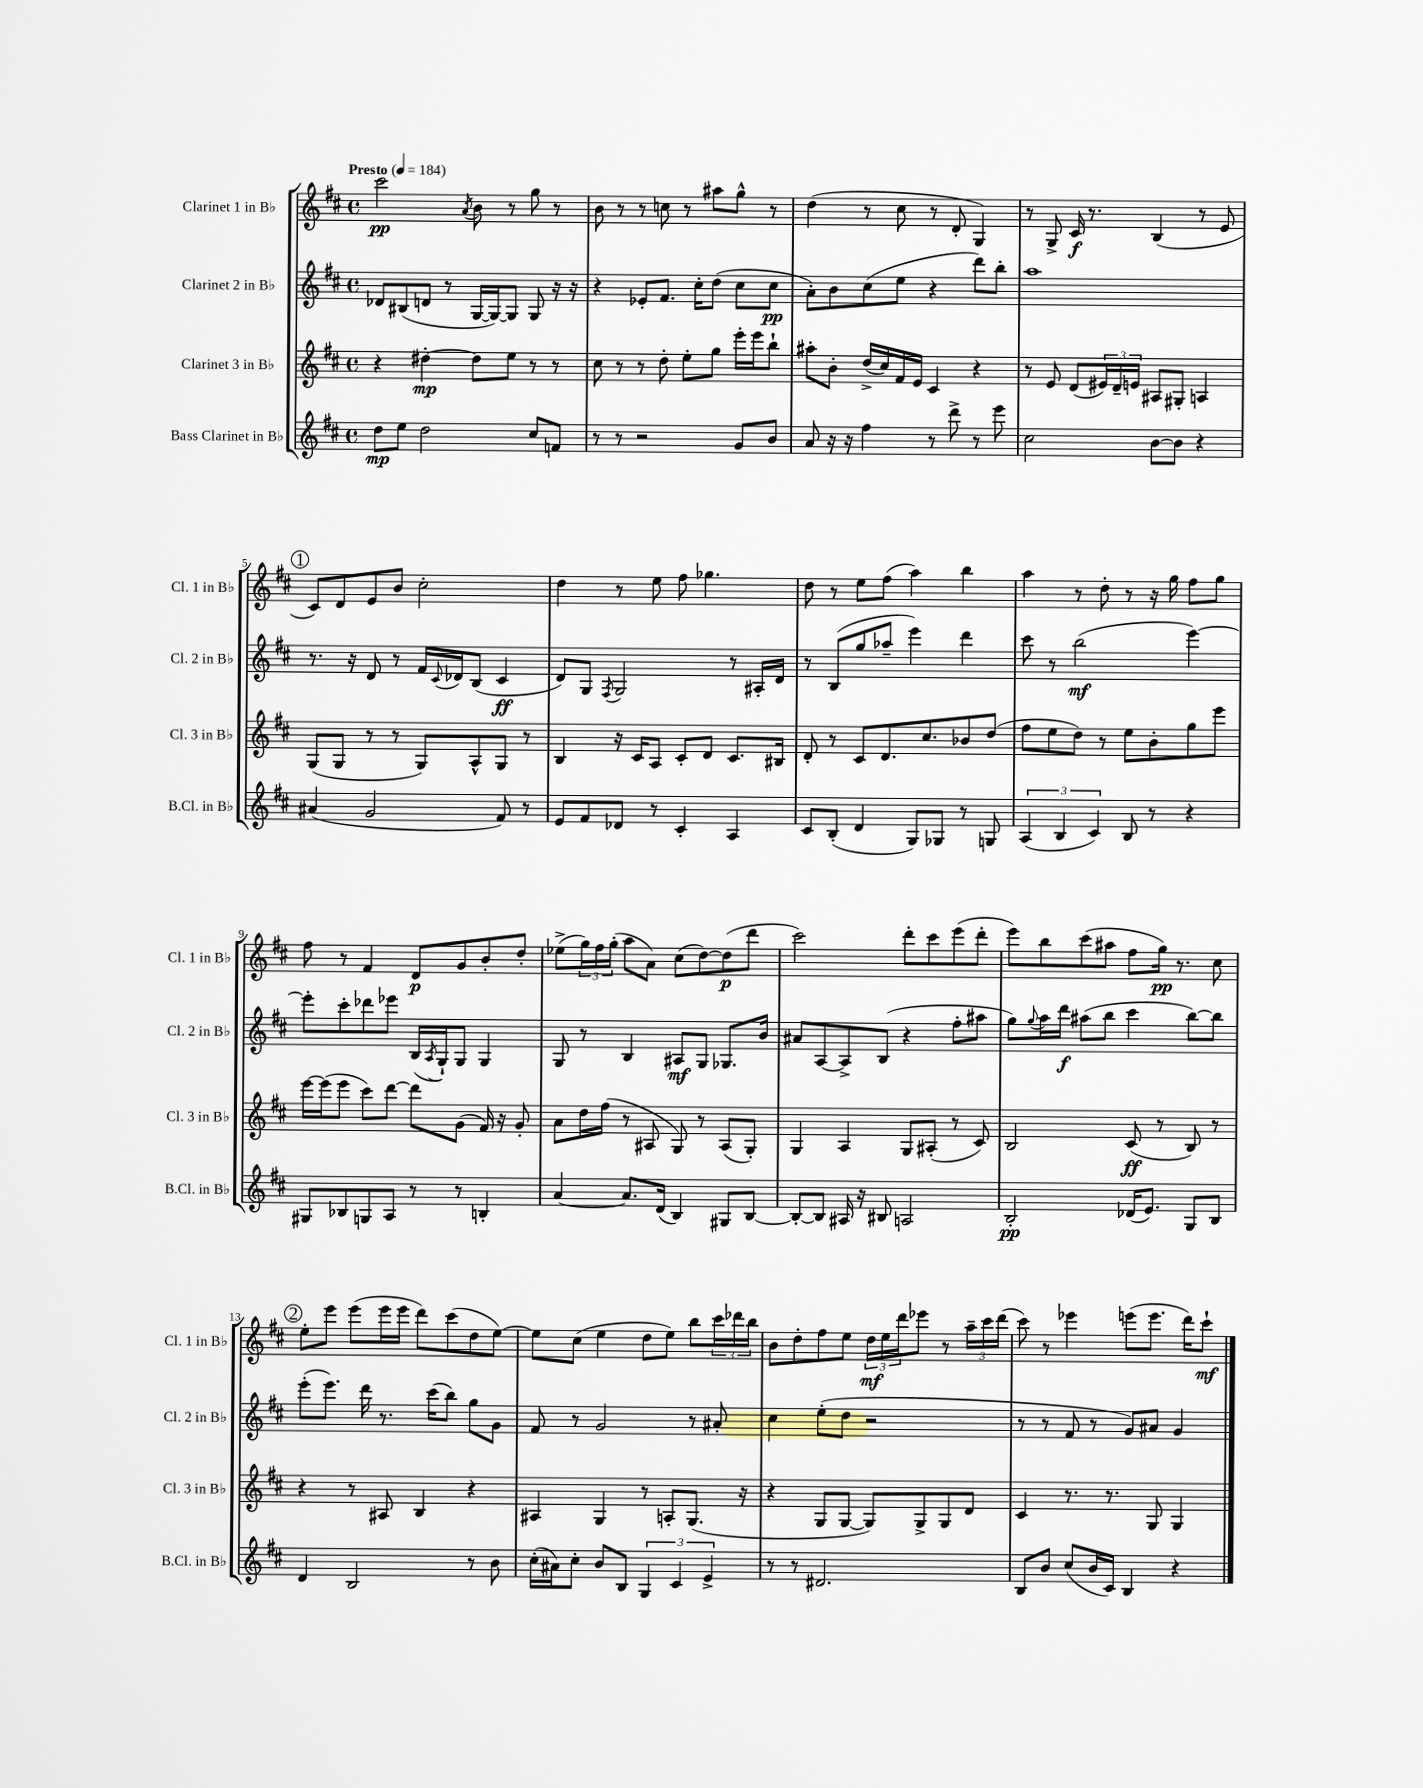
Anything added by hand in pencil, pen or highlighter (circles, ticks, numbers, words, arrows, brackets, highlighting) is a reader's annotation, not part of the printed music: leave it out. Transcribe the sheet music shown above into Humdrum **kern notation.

**kern	**dynam	**kern	**dynam	**kern	**dynam	**kern	**dynam
*part4	*part4	*part3	*part3	*part2	*part2	*part1	*part1
*staff4	*staff4	*staff3	*staff3	*staff2	*staff2	*staff1	*staff1
*I"Bass Clarinet in B♭	*	*I"Clarinet 3 in B♭	*	*I"Clarinet 2 in B♭	*	*I"Clarinet 1 in B♭	*
*I'B.Cl. in B♭	*	*I'Cl. 3 in B♭	*	*I'Cl. 2 in B♭	*	*I'Cl. 1 in B♭	*
*clefG2	*	*clefG2	*	*clefG2	*	*clefG2	*
*k[f#c#]	*	*k[f#c#]	*	*k[f#c#]	*	*k[f#c#]	*
*M4/4	*	*M4/4	*	*M4/4	*	*M4/4	*
*met(c)	*	*met(c)	*	*met(c)	*	*met(c)	*
*MM184	*	*MM184	*	*MM184	*	*MM184	*
=1	=1	=1	=1	=1	=1	=1	=1
!	!	!	!	!	!	!LO:TX:a:B:t=Presto	!
8dd\L	mp	4r	.	8d-X/L	.	2ccc#\	pp
8ee\J	.	.	.	(8B#X/	.	.	.
2dd\	.	[4dd#X'\	mp	8dn/J	.	.	.
.	.	.	.	8r	.	.	.
.	.	.	.	.	.	8qa/	.
.	.	8dd#\L]	.	[16G/LL	.	8b\	.
.	.	.	.	16G/J_)	.	.	.
.	.	8ee\J	.	8G/J]	.	8r	.
8cc#/L	.	8r	.	8G/	.	8gg\	.
8fn/J	.	8r	.	16r	.	8r	.
.	.	.	.	16r	.	.	.
=2	=2	=2	=2	=2	=2	=2	=2
8r	.	8cc#\	.	4r	.	8b\	.
8r	.	8r	.	.	.	8r	.
2r	.	8r	.	8e-X'/L	.	8r	.
.	.	8dd'\	.	8.f#/J	.	8ccn\	.
.	.	8ee'\L	.	.	.	8r	.
.	.	.	.	16cc#'\KL	.	.	.
.	.	8gg\J	.	(8dd\J	.	8aa#X\L	.
8g/L	.	16eee'\LL	.	8cc#\L	.	8gg^^\J	.
.	.	16eee\J	.	.	.	.	.
8b/J	.	8bb`\J	.	8cc#\J	pp	8r	.
=3	=3	=3	=3	=3	=3	=3	=3
8a/	.	8aa#X'\L	.	8a'\L)	.	(4dd\	.
16r	.	8b'\J	.	8b\	.	.	.
16r	.	.	.	.	.	.	.
4ff#\	.	(16dd^/LL	.	(8cc#\	.	8r	.
.	.	16cc#/)	.	.	.	.	.
.	.	16f#/	.	8ee\J	.	8cc#\	.
.	.	16e/JJ	.	.	.	.	.
8r	.	4c#/	.	4r	.	8r	.
8ddd^\	.	.	.	.	.	8d'/	.
8r	.	4r	.	8ddd\L)	.	4G/)	.
8eee\	.	.	.	8bb'\J	.	.	.
=4	=4	=4	=4	=4	=4	=4	=4
2cc#\	.	8r	.	1aa	.	8r	.
.	.	8e/	.	.	.	8G^/	.
.	.	(8d/L	.	.	.	16c#/	f
.	.	.	.	.	.	8.r	.
.	.	24e#X/L)	.	.	.	.	.
.	.	24d~/	.	.	.	.	.
.	.	24en/JJ	.	.	.	.	.
[8b\L	.	8A#X/L	.	.	.	(4B/	.
8b\J]	.	8G#X'/J	.	.	.	.	.
4r	.	4An/	.	.	.	8r	.
.	.	.	.	.	.	8e/	.
!!LO:LB:g=z
!!LO:REH:place=s1:t=1
=5	=5	=5	=5	=5	=5	=5	=5
(4a#X/	.	(8G/L	.	8.r	.	8c#/L)	.
.	.	8G/J	.	.	.	8d/	.
.	.	.	.	16r	.	.	.
2g/	.	8r	.	8d/	.	8e/	.
.	.	8r	.	8r	.	8b/J	.
.	.	8G/L)	.	16f#/LL	.	2cc#'\	.
.	.	.	.	8qqc#/	.	.	.
.	.	.	.	16d-X/J	.	.	.
.	.	8A^^/	.	(8B/J	.	.	.
8f#/)	.	8G/J	.	4c#/	ff	.	.
8r	.	8r	.	.	.	.	.
=6	=6	=6	=6	=6	=6	=6	=6
8e/L	.	4B/	.	8d/L)	.	4dd\	.
8f#/	.	.	.	8G/J	.	.	.
.	.	.	.	8qF#/	.	.	.
8d-X/J	.	16r	.	2G/	.	8r	.
.	.	16c#/KL	.	.	.	.	.
8r	.	8A/J	.	.	.	8ee\	.
4c#'/	.	8c#'/L	.	.	.	8ff#\	.
.	.	8d/J	.	.	.	4.gg-X\	.
4A/	.	8.c#/L	.	8r	.	.	.
.	.	.	.	16A#X'/LL	.	.	.
.	.	16B#X/Jk	.	16d/JJ	.	.	.
=7	=7	=7	=7	=7	=7	=7	=7
8c#/L	.	8d'/	.	8r	.	8dd\	.
(8B'/J	.	8r	.	(8B/L	.	8r	.
4d/	.	8c#/L	.	8gg/	.	8ee\L	.
.	.	8.d/	.	8aa-X~/J	.	(8ff#\J	.
8G/L)	.	.	.	4eee\)	.	4aa\)	.
.	.	8.cc#/	.	.	.	.	.
8G-X/J	.	.	.	.	.	.	.
8r	.	8b-X/	.	4ddd\	.	4bb\	.
8Gn/	.	(8dd/J	.	.	.	.	.
=8	=8	=8	=8	=8	=8	=8	=8
(6A/	.	8ff#\L	.	8ccc#\	.	4aa\	.
.	.	8ee\	.	8r	.	.	.
6B/	.	.	.	.	.	.	.
.	.	8dd\J)	.	(2bb\	mf	8r	.
6c#/)	.	.	.	.	.	.	.
.	.	8r	.	.	.	8dd'\	.
8B/	.	8ee\L	.	.	.	8r	.
8r	.	8b'\	.	.	.	16r	.
.	.	.	.	.	.	16gg\	.
4r	.	8gg\	.	[4eee\)	.	8ff#\L	.
.	.	8eee\J	.	.	.	8gg\J	.
!!LO:LB:g=z
=9	=9	=9	=9	=9	=9	=9	=9
8G#X/L	.	[16eee\LL	.	8eee'\L]	.	8ff#\	.
.	.	(16eee\J]	.	.	.	.	.
8B-X/	.	8eee\J	.	8ccc#'\	.	8r	.
8Gn/	.	8ccc#\L)	.	8ddd-X\	.	4f#/	.
8A/J	.	[8ddd\J	.	8eee-X\J	.	.	.
8r	.	8ddd\L]	.	(16B/LL	.	8d/L	p
.	.	.	.	8qA/	.	.	.
.	.	.	.	16G`/J)	.	.	.
8r	.	(8g\J	.	8G/J	.	8g/	.
4Bn'/	.	16f#/)	.	4G/	.	8b'/	.
.	.	16r	.	.	.	.	.
.	.	8g'/	.	.	.	8dd'/J	.
=10	=10	=10	=10	=10	=10	=10	=10
[4a/	.	8a\L	.	8G/	.	(8ee-X^\L	.
.	.	16dd\L	.	8r	.	24gg\L)	.
.	.	.	.	.	.	24ff#\	.
.	.	(16ff#\JJ	.	.	.	.	.
.	.	.	.	.	.	(24gg'\JJ	.
8.a/L]	.	8r	.	4B/	.	8aa\L	.
.	.	8A#X/	.	.	.	8a\J)	.
(16d/Jk	.	.	.	.	.	.	.
4B/)	.	8G/)	.	8A#X/L	mf	(8cc#\L	.
.	.	8r	.	8G/J	.	[8dd\)	.
8G#X/L	.	(8A#/L	.	8.G-X/L	.	(8dd\]	p
[8B/J	.	8G'/J)	.	.	.	8ddd\J	.
.	.	.	.	16b/Jk	.	.	.
=11	=11	=11	=11	=11	=11	=11	=11
8B'/L_	.	4G/	.	8a#X/L	.	2ccc#\)	.
8B/J]	.	.	.	[8A/	.	.	.
16A#X/	.	4A/	.	8A^/]	.	.	.
16r	.	.	.	.	.	.	.
8B#X/	.	.	.	(8B/J	.	.	.
2An/	.	8G/L	.	4r	.	8ddd'\L	.
.	.	(8A#X'/J	.	.	.	8ccc#\	.
.	.	8r	.	8ff#'\L	.	(8eee\	.
.	.	8c#/)	.	8aa#X\J	.	8ddd'\J	.
=12	=12	=12	=12	=12	=12	=12	=12
2B'/	pp	2B/	.	8gg\L)	.	8eee\L)	.
.	.	.	.	8qqgg/	.	.	.
.	.	.	.	16aa\L	.	8bb\	.
.	.	.	.	16ddd\JJ	f	.	.
.	.	.	.	(8aa#X\L	.	(8ccc#\	.
.	.	.	.	8bb\J	.	8aa#X\J	.
(16d-X/KL	.	(8c#/	ff	4ccc#\	.	8ff#\L	.
8.e/J)	.	.	.	.	.	.	.
.	.	8r	.	.	.	16gg\Jk)	pp
.	.	.	.	.	.	8.r	.
8G/L	.	8B/)	.	[8bb\L)	.	.	.
8B/J	.	8r	.	8bb\J]	.	8cc#\	.
!!LO:LB:g=z
!!LO:REH:place=s1:t=2
=13	=13	=13	=13	=13	=13	=13	=13
4d/	.	4r	.	(8eee'\L	.	8ee'\L	.
.	.	.	.	8.eee\J)	.	8eee\J	.
2B/	.	8r	.	.	.	(8eee\L	.
.	.	.	.	16ddd\	.	.	.
.	.	8A#X/	.	8.r	.	16eee\L	.
.	.	.	.	.	.	16eee\JJ	.
.	.	4B/	.	.	.	8ddd\L)	.
.	.	.	.	(16ccc#\KL	.	.	.
.	.	.	.	8bb\J)	.	(8ccc#\	.
8r	.	4r	.	8gg\L	.	8dd\	.
8b\	.	.	.	8g\J	.	[8ee\J)	.
=14	=14	=14	=14	=14	=14	=14	=14
(16cc#'\LL	.	4A#X/	.	8f#/	.	8ee\L]	.
16a#X\J)	.	.	.	.	.	.	.
8cc#'\J	.	.	.	8r	.	(8cc#\J	.
8b/L	.	4G/	.	2g/	.	4ee\	.
8B/J	.	.	.	.	.	.	.
6G/	.	8r	.	.	.	8dd\L	.
.	.	8An'/L	.	.	.	8ee\J)	.
6c#/	.	.	.	.	.	.	.
.	.	(8.G/J	.	8r	.	8bb\L	.
6e^/	.	.	.	.	.	.	.
.	.	.	.	8a#X'/	.	24ccc#\L	.
.	.	.	.	.	.	24ddd-X\	.
.	.	16r	.	.	.	.	.
.	.	.	.	.	.	24bb\JJ	.
=15	=15	=15	=15	=15	=15	=15	=15
8r	.	4r	.	4cc#\	.	8b\L	.
8r	.	.	.	.	.	8dd'\	.
2.d#X/	.	8G/L	.	(8ee'\L	.	8ff#\	.
.	.	[8G/J	.	8dd\J	.	8ee\J	.
.	.	8G/L])	.	2r	.	24dd\LL	mf
.	.	.	.	.	.	24ee\	.
.	.	.	.	.	.	24ddd\J	.
.	.	8G^/	.	.	.	8eee-X\J	.
.	.	8G/	.	.	.	8r	.
.	.	8d/J	.	.	.	24aa~\LL	.
.	.	.	.	.	.	24ccc#\	.
.	.	.	.	.	.	(24ddd\JJ	.
=16	=16	=16	=16	=16	=16	=16	=16
8B/L	.	4c#/	.	8r	.	8ccc#\)	.
8b/J	.	.	.	8r	.	8r	.
(8cc#/L	.	8.r	.	8f#/	.	4eee-X\	.
16b/L	.	.	.	8r	.	.	.
16c#/JJ)	.	8.r	.	.	.	.	.
4B/	.	.	.	8g/L)	.	(8eeen\L	.
.	.	8G/	.	8a#X/J	.	8.eee\J	.
4r	.	4G/	.	4g/	.	.	.
.	.	.	.	.	.	16ddd\KL)	.
.	.	.	.	.	.	8ccc#`\J	mf
==	==	==	==	==	==	==	==
*-	*-	*-	*-	*-	*-	*-	*-
